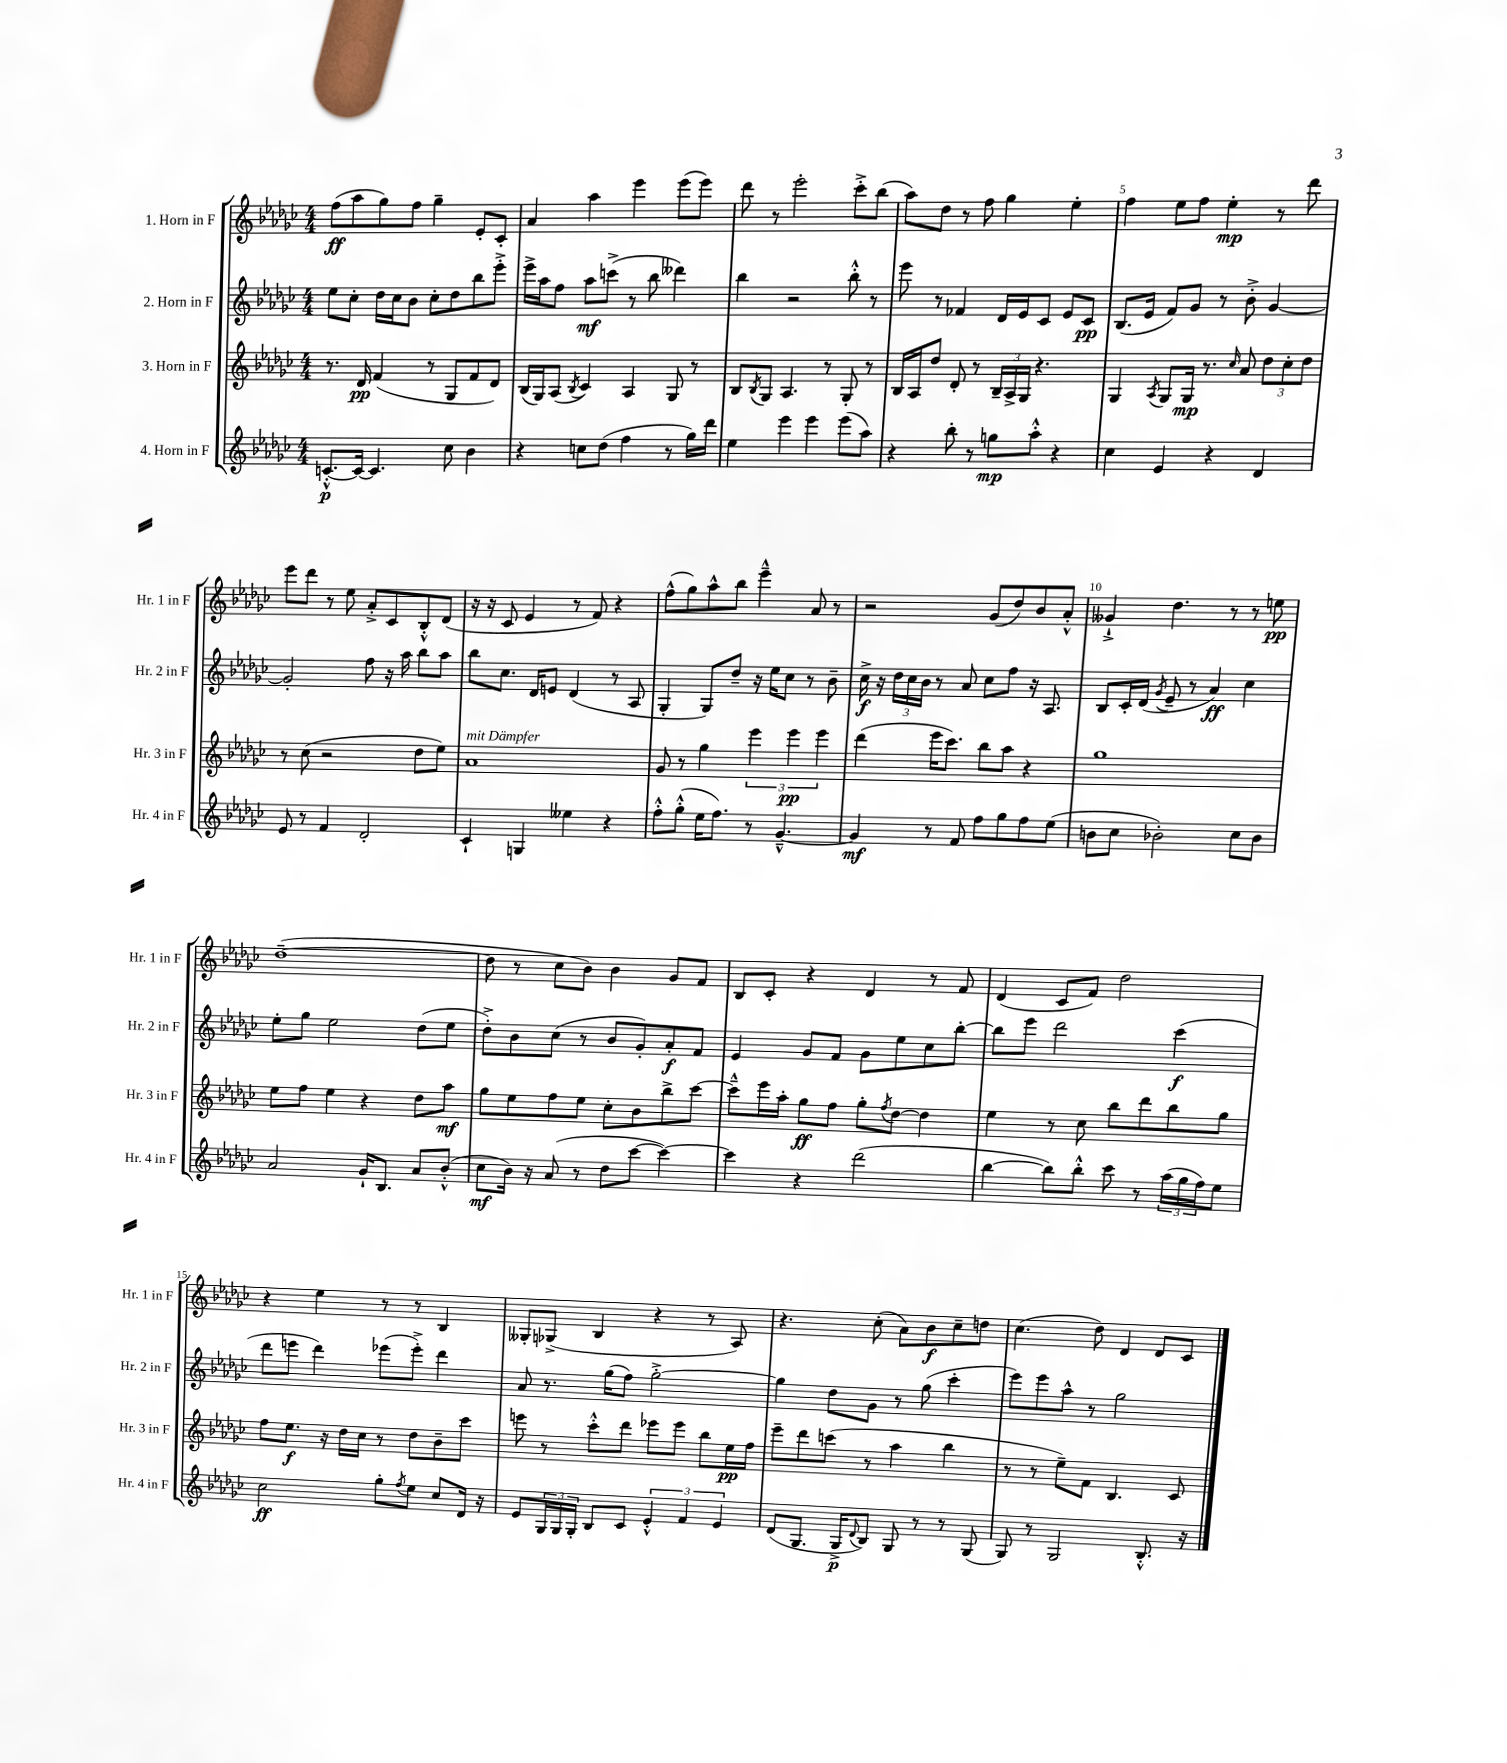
<<
\new StaffGroup <<
\new Staff = "s0" \with { instrumentName = "1. Horn in F" shortInstrumentName = "Hr. 1 in F" } {
    \clef treble \key ges \major \numericTimeSignature \time 4/4
    f''8\ff( aes''8 ges''8) f''8 ges''4-- ees'8-. ces'8-. |
    aes'4 aes''4 ees'''4 ees'''8( ees'''8) |
    des'''8 r8 ees'''2-. ces'''8-.-> bes''8( |
    aes''8) des''8 r8 f''8 ges''4 ees''4-. |
    f''4 ees''8 f''8 ees''4-.\mp r8 des'''8 |
    ees'''8 des'''8 r8 ees''8 aes'8-.-> ces'8 bes8-.-^ des'8( |
    r16 r16 ces'8 ees'4 r8 f'8) r4 |
    f''8-^( ges''8) aes''8-^ bes''8 ees'''4---^ aes'8 r8 |
    r2 ges'8( des''8) bes'8 aes'8-.-^ |
    geses'4-!-> des''4. r8 r8 e''8\pp |
    des''1~--( |
    des''8 r8 ces''8 bes'8) bes'4 ges'8 f'8 |
    bes8 ces'8-. r4 des'4 r8 f'8 |
    des'4( ces'8 f'8) des''2 |
    r4 ees''4 r8 r8 bes4 |
    geses8-. ges8->( bes4 r4 r8 aes8) |
    r4. ces''8-.( aes'8) bes'8\f ces''8-- d''8 |
    ces''4.( des''8) des'4 des'8 ces'8 \bar "|." |
}
\new Staff = "s1" \with { instrumentName = "2. Horn in F" shortInstrumentName = "Hr. 2 in F" } {
    \clef treble \key ges \major \numericTimeSignature \time 4/4
    ees''8 ces''8-. des''16 ces''16 bes'8 ces''8-. des''8 bes''8 ees'''8-.-> |
    ees'''16-> aes''16 f''8 aes''8\mf c'''8->( r8 bes''8 deses'''4) |
    bes''4 r2 bes''8-.-^ r8 |
    ees'''8 r8 fes'4 des'16 ees'16 ces'8 ees'8 ces'8\pp |
    bes8.( ees'16 f'8) ges'8 r8 bes'8-.-> ges'4~ |
    ges'2-. f''8 r16 aes''16 bes''8 aes''8 |
    bes''8 ces''8. des'16 e'8 des'4( r8 aes8 |
    ges4-. ges8) des''8-- r16 ees''16 ces''8 r8 bes'8-- |
    ces''16->\f r16 \tuplet 3/2 { des''16 ces''16 bes'16 } r8 aes'8 ces''8 f''8 r16 aes8. |
    bes8 ces'16-. des'16( \acciaccatura { ges'8 } ees'8-- r8 aes'4\ff) ces''4 |
    ees''8-. ges''8 ees''2 des''8( ees''8 |
    des''8-.->) bes'8 ces''8( r8 bes'8 ges'8-.) aes'8-.\f f'8 |
    ees'4 ges'8 f'8 ges'8 ees''8 ces''8 bes''8~-. |
    bes''8 ees'''8 des'''2 ces'''4\f( |
    des'''8 e'''8 des'''4) ees'''8( ees'''8-.->) des'''4 |
    aes'8 r8. ges''16( f''8) ges''2~-.-> |
    ges''4 des''8 ges'8 r8 ges''8( ces'''4-. |
    ees'''8) ees'''8 aes''8-^ r8 ges''2 \bar "|." |
}
\new Staff = "s2" \with { instrumentName = "3. Horn in F" shortInstrumentName = "Hr. 3 in F" } {
    \clef treble \key ges \major \numericTimeSignature \time 4/4
    r8. des'16\pp f'4( r8 ges8 f'8 des'8) |
    bes16( ges16) aes8( \acciaccatura { bes8 } ces'4) aes4 ges8 r8 |
    bes8 \acciaccatura { bes8 } ges8 aes4. r8 ges8-. r8 |
    bes16 aes16 des''8 des'8-. r8 \tuplet 3/2 { bes16-- aes16-> ges16 } r4. |
    ges4 \acciaccatura { aes8 } ges8 ges16\mp r8. \grace { ces''16 } aes'8 \tuplet 3/2 { des''8 ces''8-. des''8 } |
    r8 ces''8( r2 des''8 ees''8) |
    aes'1^\markup { \italic "mit Dämpfer" } |
    ges'8 r8 ges''4 \tuplet 3/2 { ees'''4 ees'''4\pp ees'''4 } |
    des'''4( ees'''16 ces'''8.) bes''8 aes''8 r4 |
    ges''1 |
    ees''8 f''8 ees''4 r4 des''8 aes''8\mf |
    ges''8 ees''8 f''8 ees''8 ces''8-. bes'8 bes''8-> ces'''8~ |
    ces'''8---^ ees'''16 aes''16-. ges''8\ff f''8 ges''8-. \acciaccatura { f''8 } des''8~ des''4 |
    ees''4 r8 ces''8 bes''8 des'''8 bes''8 ges''8 |
    f''8 ees''8.\f r16 des''16 ces''16 r8 des''8 bes'8-- ces'''8 |
    e'''8 r8 ces'''8-.-^ des'''8 ees'''8 ees'''8 bes''8 ees''16\pp f''16 |
    ees'''8-- des'''8 c'''8( r8 aes''4 bes''4 |
    r8 r8 ees''8--) f'8 bes4. ces'8 \bar "|." |
}
\new Staff = "s3" \with { instrumentName = "4. Horn in F" shortInstrumentName = "Hr. 4 in F" } {
    \clef treble \key ges \major \numericTimeSignature \time 4/4
    c'8.~-.-^\p c'16~ c'4. ces''8 bes'4 |
    r4 c''8 des''8( f''4 r8 ges''16) des'''16 |
    ees''4 ees'''4 ees'''4 ees'''8( aes''8) |
    r4 bes''8-. r8 g''8\mp aes''8-.-^ r4 |
    ces''4 ees'4 r4 des'4 |
    ees'8 r8 f'4 des'2-. |
    ces'4-! g4 eeses''4 r4 |
    f''8-.-^ ges''8-.-^( ees''16 f''8.) r8 ges'4.~---^ |
    ges'4\mf r8 f'8 f''8 ges''8 f''8 ees''8( |
    b'8 ces''8 bes'2-.) ces''8 bes'8 |
    aes'2 ges'16-! bes8. aes'8 bes'8-.-^( |
    ces''8\mf bes'16) r16 aes'8( r8 des''8 ces'''8~ ces'''4~) |
    ces'''4 r4 des'''2( |
    bes''4~ bes''8) bes''8-.-^ ces'''8 r8 \tuplet 3/2 { aes''16( ges''16 f''16) } ees''8 |
    ces''2\ff ges''8-. \acciaccatura { f''8 } ees''8 ces''8 des'16 r16 |
    ees'8 \tuplet 3/2 { ges16 ges16 ges16-. } bes8 ces'8 \tuplet 3/2 { ees'4-.-^ f'4 ees'4 } |
    des'8( ges8. ges16->\p \appoggiatura { des'8 } bes8) ges8 r8 r8 ges8( |
    ges8) r8 ges2 bes8.-.-^ r16 \bar "|." |
}
>>
>>
\layout { \context { \Score \override BarNumber.break-visibility = ##(#f #t #t) barNumberVisibility = #(every-nth-bar-number-visible 5) } }
